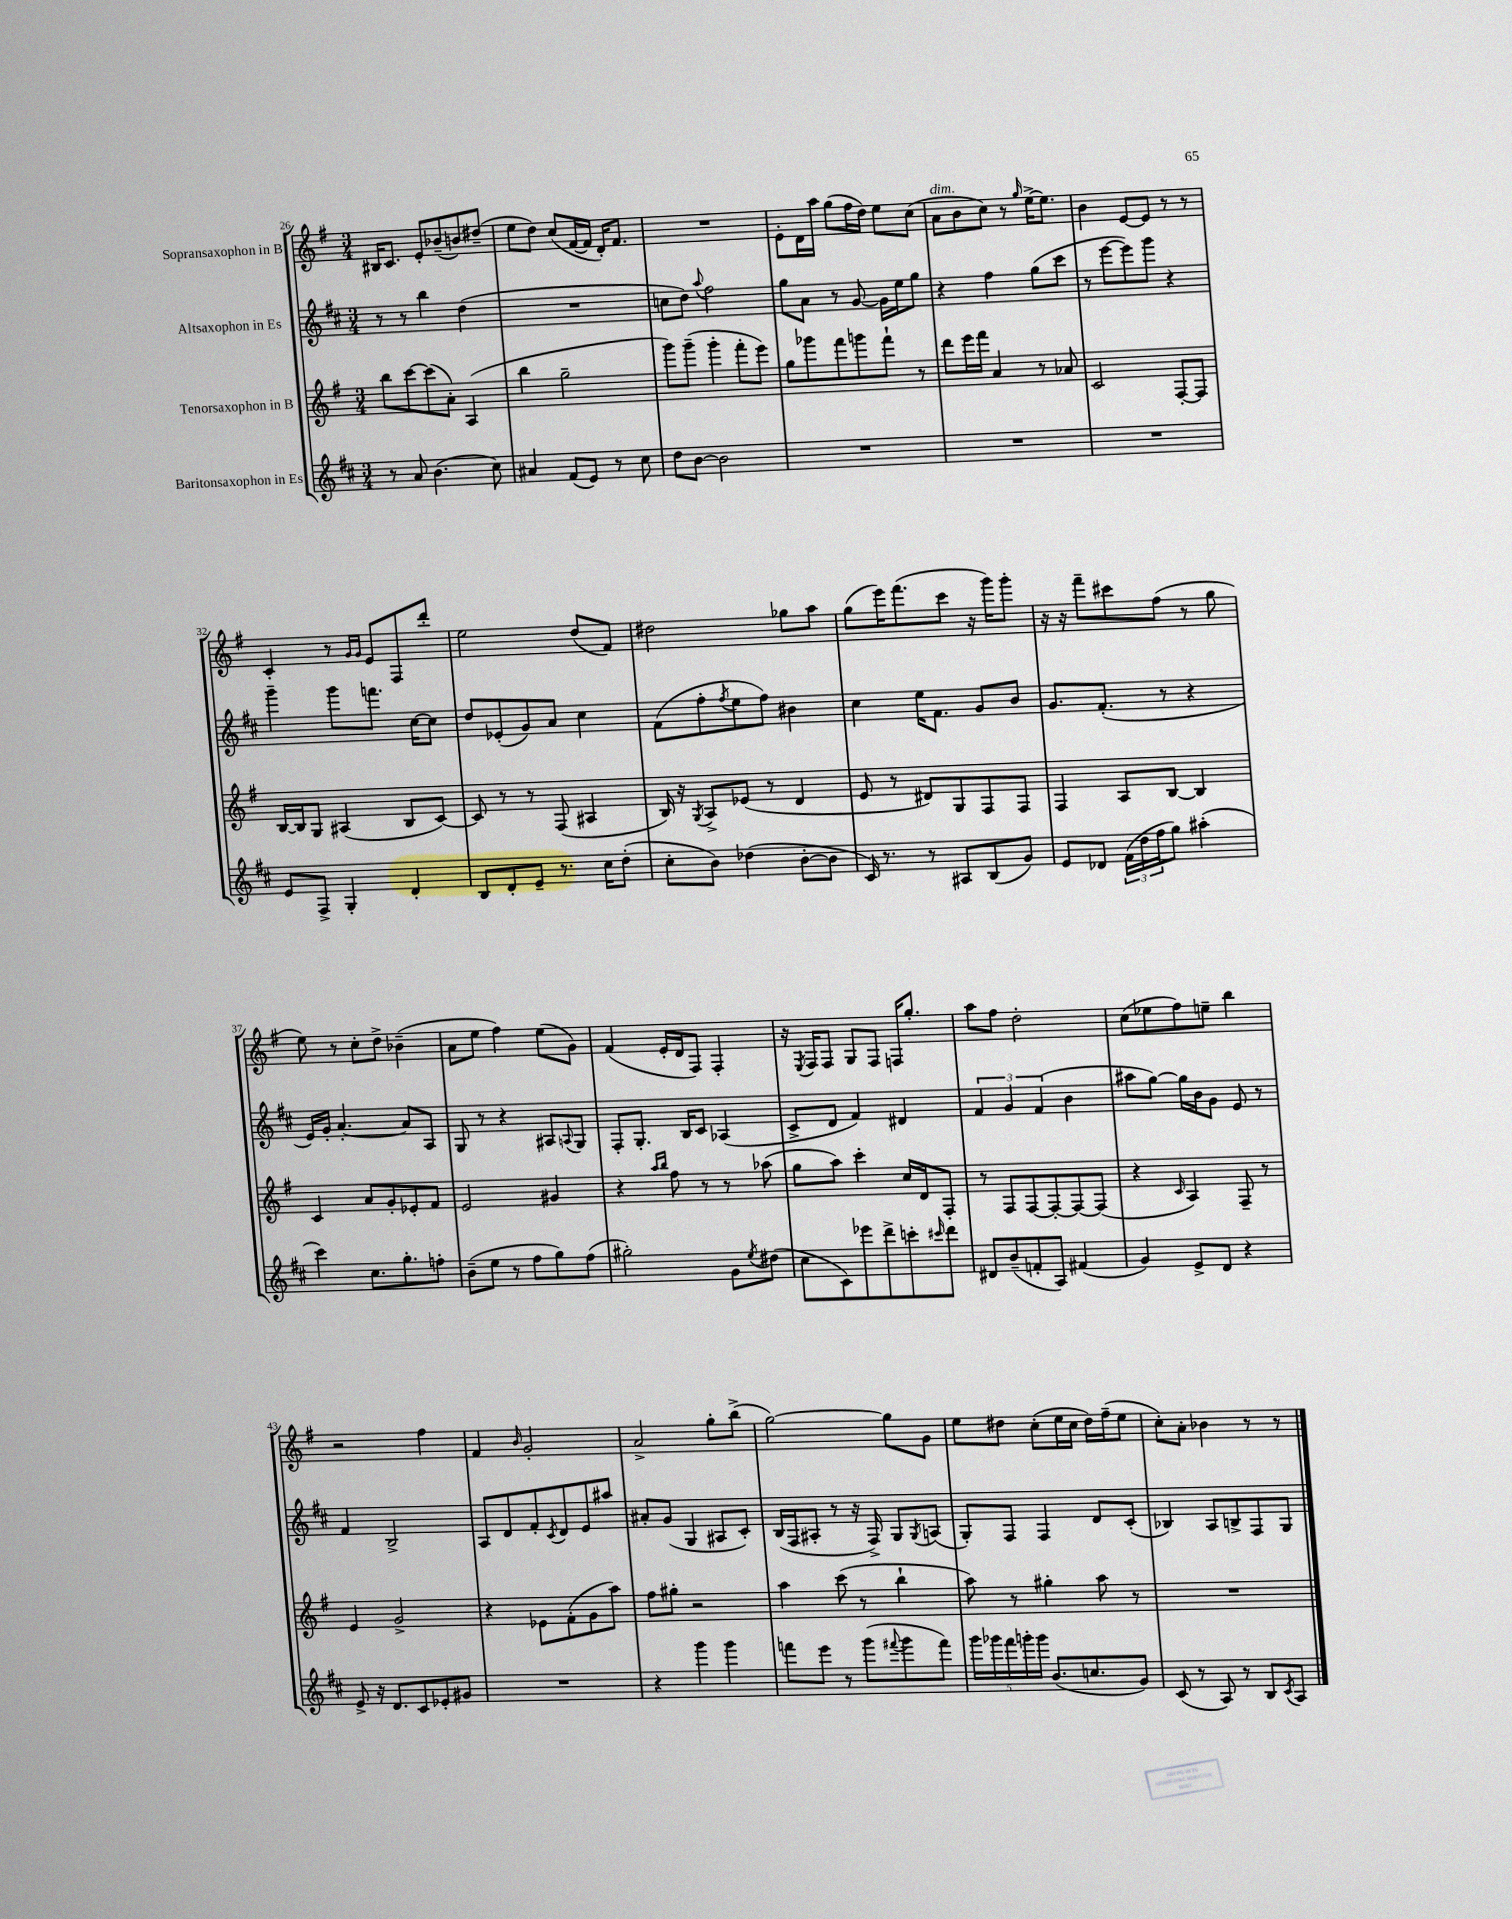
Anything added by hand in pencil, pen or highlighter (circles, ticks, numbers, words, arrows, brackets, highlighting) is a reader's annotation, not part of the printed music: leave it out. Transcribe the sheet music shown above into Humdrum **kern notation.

**kern	**kern	**kern	**kern
*staff4	*staff3	*staff2	*staff1
*clefG2	*clefG2	*clefG2	*clefG2
*k[f#c#]	*k[f#]	*k[f#c#]	*k[f#]
*M3/4	*M3/4	*M3/4	*M3/4
8r	8bb\L	8r	16B#/LK
.	.	.	8.c/J
8a/	[8ccc\	8r	.
(4.b\	(8ccc\]	4bb\	8e'/L
.	8a'\J)	.	(8b-~/
.	(4A/	(4dd\	8b/)
8cc#\)	.	.	(8dd#~/J
=	=	=	=
4a#/	4bb\	2.r	8ee\L
.	.	.	8dd\J)
(8f#/L	2gg~\	.	(8cc/L
8e/J)	.	.	[16f#/L
.	.	.	16f#/]JJ
8r	.	.	16d'/LK)
.	.	.	8.f#/J
8cc#\	.	.	.
=	=	=	=
8dd\L	8ggg\L)	8cc\L	2.r
[8b\J	(8ggg~\J	8dd\J)	.
.	.	8qqaa/	.
2b\]	4ggg'\	2ff#\	.
.	8fff#'\L	.	.
.	8eee\J)	.	.
=	=	=	=
2.r	8gg\L	8gg\L	8e'\L
.	8ggg-\	8a\J	16d\L
.	.	.	16aa\JJ
.	8fff#\	8r	(8gg\L
.	8ggg\	[8g/	16ff#\L
.	.	.	16dd\JJ)
.	8fff#`\J	16g\]LL	8ee\L
.	.	16ee\J	.
.	8r	8gg\J	(8cc\J
=	=	=	=
2.r	8ddd\L	4r	8a\L
.	16eee\L	.	8b\
.	16fff#\JJ	.	.
.	4a/	4ff#\	8cc\J)
.	.	.	8r
.	.	.	16qqgg/
.	8r	(8gg\L	[16ee^\LK
.	.	.	8.ee\]J
.	8a-/	8ccc#\J	.
=	=	=	=
2.r	2c/	8r	4b\
.	.	[8eee\L	.
.	.	8eee\])	[8e/L
.	.	8ggg\J	8e/]J
.	[8F#'/L	4r	8r
.	8F#/]J	.	8r
=	=	=	=
8e/L	[16B/LL	4ggg~\	4c'/
.	16B/]J	.	.
8F#^/J	8G/J	.	.
4G'/	(4A#/	8ggg\L	8r
.	.	.	16qqg/LL
.	.	.	16qqg/JJ
.	.	8.fff\J	8e/L
4d'/	8B/L	.	8F#/
.	.	[16cc#\LK	.
.	[8c/J)	8cc#\]J	8ddd'/J
=	=	=	=
8B/L	8c/]	8dd/L	2ee\
8d'/	8r	(8e-'/	.
8e~/J	8r	8g/)	.
8.r	(8F#/	8a/J	.
.	4A#/	4cc#\	(8dd/L
16cc#\LK	.	.	.
(8dd'\J	.	.	8f#/J)
=	=	=	=
8cc#'\L	16B/)	(8f#\L	2dd#\
.	16r	.	.
.	8qG/	.	.
8b\J)	8A^/L	8ff#'\	.
.	.	8qff#/	.
(4dd-\	(8e-/J	8ee\	.
.	8r	8ff#\J)	.
[8b'\L	4d/	4b#\	8gg-\L
8b\]J	.	.	8aa\J
=	=	=	=
16c#/)	8e/	4cc#\	(8gg\L
8.r	.	.	.
.	8r	.	16eee\K)
.	.	.	(8.fff#\
8r	8d#/L)	16ee\LK	.
.	.	8.f#\J	.
8A#/L	8G/	.	8ccc\J
(8B/	8F#/	8g/L	16r
.	.	.	16ggg\LK)
8g/J)	8F#/J	8b/J	8ggg'\J
=	=	=	=
8e/L	4F#/	8.g/L	16r
.	.	.	16r
8d-/J	.	.	8fff#~\L
.	.	(8.f#'/J	.
(24f#\LL	8A/L	.	8ccc#\
24dd\	.	.	.
24ff#\J	.	.	.
8gg\J)	[8B/J	8r	(8ff#\J
(4aa#'\	4B/]	4r	8r
.	.	.	8gg\
=	=	=	=
4ccc#\)	4c/	16e/LL)	8ee\)
.	.	16g'/JJ	.
.	.	[4.a'/	8r
8.cc#\L	8a/L	.	8cc'\L
.	8g'/	.	8dd^\J
8.gg'\	.	.	.
.	8e-'/	8a/]L	(4b-~\
8ff'\J	8f#/J	8A/J	.
=	=	=	=
(8b~\L	2e/	8G/	8a\L
8ee\J	.	8r	8ee\J
8r	.	4r	4ff#\)
8ff#\L	.	.	.
8gg\)	4g#/	8A#/L	(8ee\L
.	.	8qqA/	.
(8ff#\J	.	8G/J	8g\J)
=	=	=	=
2gg#'\)	4r	8F#'/L	(4f#/
.	.	8.G'/J	.
.	16qqaa/LL	.	.
.	16qqbb/JJ	.	.
.	8ff#\	.	16e'/LL
.	.	16B/LK	16d/J
.	8r	8c#/J	8F#/J)
8g\L	8r	(4A-/	4F#'/
8qee/	.	.	.
(8dd#\J	(8aa-\	.	.
=	=	=	=
8cc#\L	8gg\L	8c#^/L	16r
.	.	.	8qE/
.	.	.	16F#/LK
8c#\)	8aa\J)	8d/J	8F#/J
8eee-\	4ccc'\	4f#/)	8G/L
8ddd^\	.	.	8F#/J
8ccc'\	16cc/LL	4d#/	16F/LK
.	16d/J	.	8.gg'/J
16qqccc#/	.	.	.
8ddd\J	8F#'/J	.	.
=	=	=	=
8d#/L	8r	6f#/	8aa\L
(8b~/	8F#/L	.	8ff#\J
.	.	6g/	.
8f'/	[8F#/	.	2dd'\
.	.	(6f#/	.
8A/J)	8F#'/_	.	.
(4f#/	8F#/_	4b\	.
.	(8F#/]J	.	.
=	=	=	=
4g/)	4r	8aa#\L	(8cc\L
.	.	[8gg\J)	8ee-\
.	16qqc/	.	.
8e^/L	4A/)	16gg\]LL	8ff#\)
.	.	16b\J	.
8d/J	.	8g\J	8ee~\J
4r	8F#~/	8e/	4bb\
.	8r	8r	.
=	=	=	=
8e^/	4e/	4f#/	2r
16r	.	.	.
8.d/L	.	.	.
.	2g^/	2B^/	.
8c#/	.	.	.
8e-'/	.	.	4ff#\
8g#/J	.	.	.
=	=	=	=
2.r	4r	8A/L	4f#/
.	.	8d/	.
.	.	.	16qqb/
.	8e-\L	8f#'/	2g'/
.	.	8qc#/	.
.	(8f#'\	8d/	.
.	8g\	8e/	.
.	8aa\J)	8aa#/J	.
=	=	=	=
4r	8ff#\L	8a#'/L	2a^/
.	8gg#'\J	(8g/J	.
4ggg\	2r	4G/	.
4ggg\	.	8A#/L	8gg'\L
.	.	8c#'/J)	(8bb^\J
=	=	=	=
8fff\L	4aa\	(16B/LL	[2gg\)
.	.	16F#/J	.
8eee\J	.	8A#'/J	.
8r	(8ccc\	8r	.
(8ggg\L	8r	16r	.
.	.	16F#^/)	.
8qqfff#/	.	.	.
8ggg\	4bb`\	8G/L	8gg\]L
.	.	8qG/	.
8fff#\J)	.	(8A/J	8g\J
=	=	=	=
20ggg\LL	8aa\)	8G'/L)	8ee\L
20ggg-\	.	.	.
20fff#\	.	.	.
.	8r	8F#/J	8dd#\J
20ggg'\	.	.	.
20ggg\JJ	.	.	.
(8.b/L	4gg#'\	4F#/	(8cc'\L
.	.	.	16ee\L
8.cc/	.	.	16cc\JJ
.	8aa\	8d/L	16dd#\LL)
.	.	.	(16ff#~\J
8g/J)	8r	(8c#'/J	8ee\J
=	=	=	=
(8c#/	2.r	4B-/)	8cc'\L)
8r	.	.	8a'\J
8A/)	.	8A/L	4b-\
8r	.	8B^/	.
8B/L	.	8F#/	8r
8qc#/	.	.	.
8A/J	.	8G/J	8r
==	==	==	==
*-	*-	*-	*-
